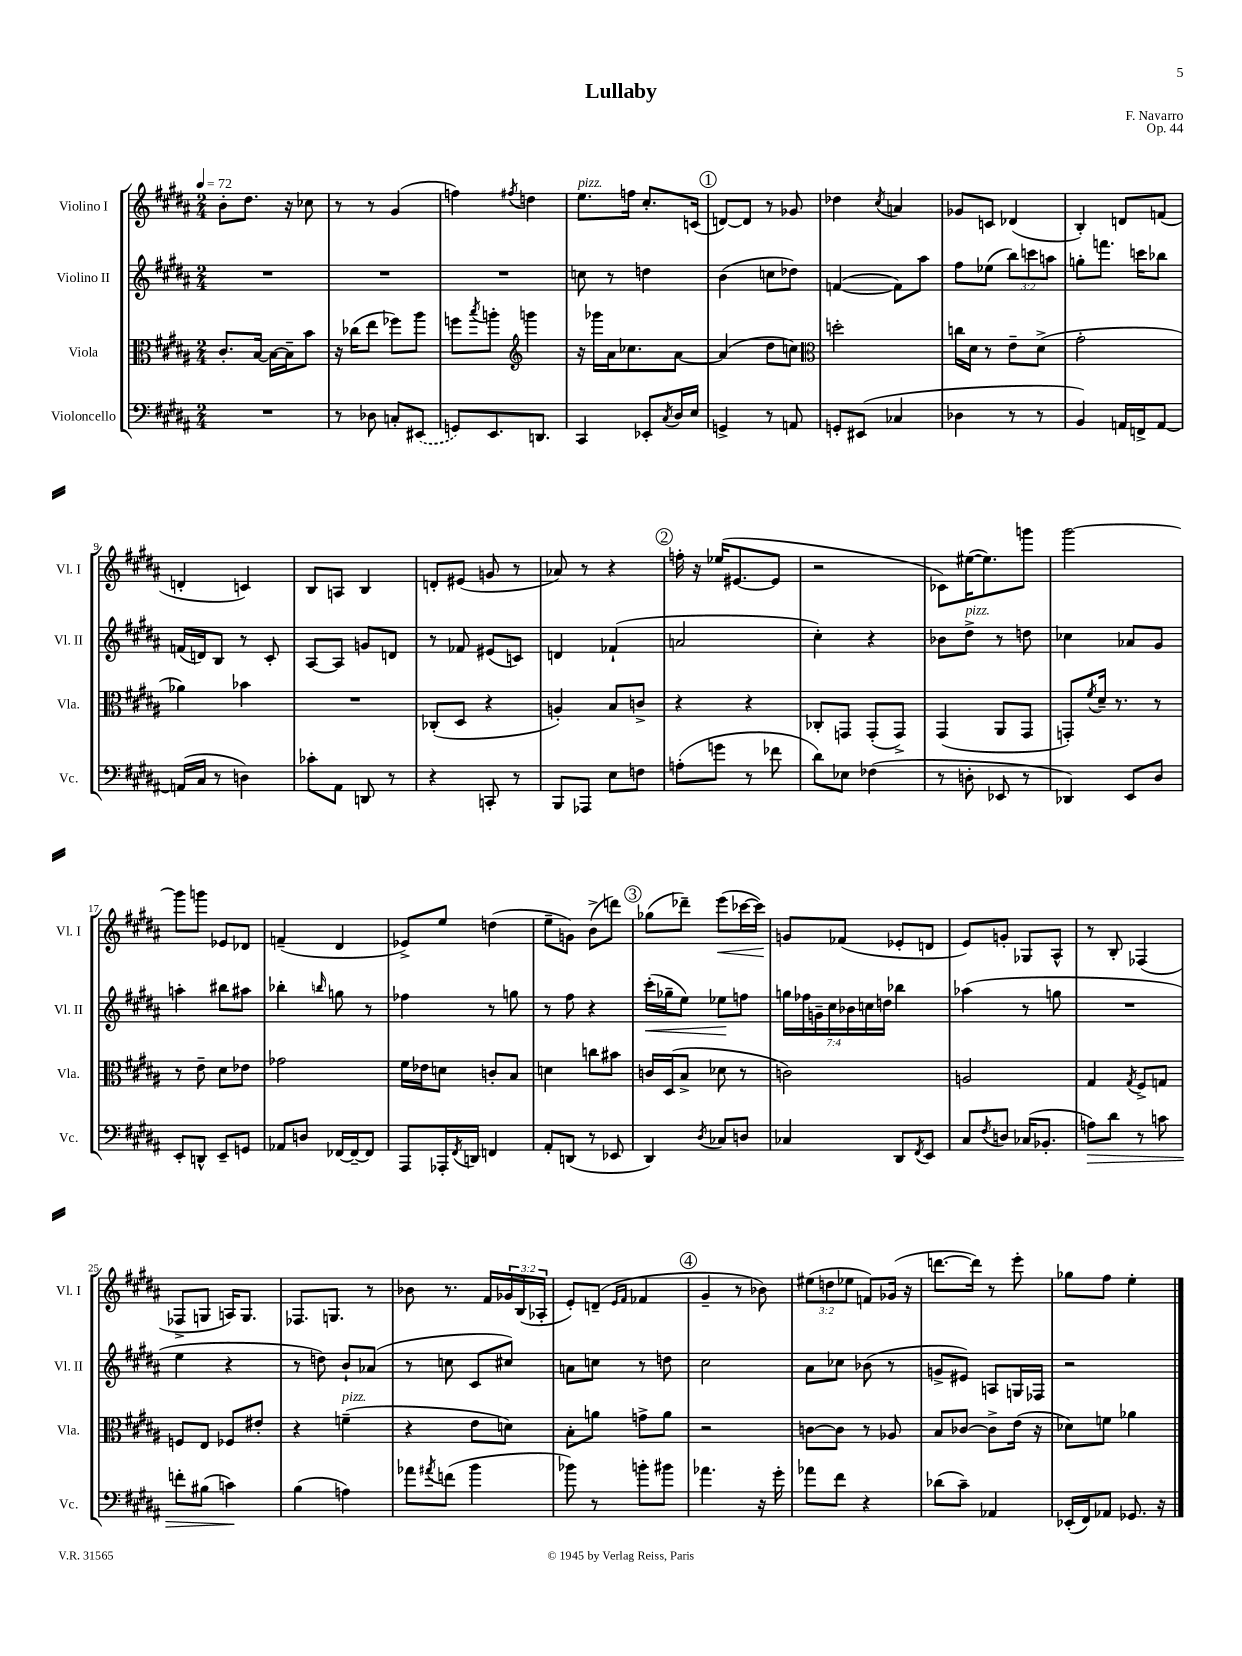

**kern	**kern	**kern	**kern
*staff4	*staff3	*staff2	*staff1
*clefF4	*clefC3	*clefG2	*clefG2
*k[f#c#g#d#a#]	*k[f#c#g#d#a#]	*k[f#c#g#d#a#]	*k[f#c#g#d#a#]
*M2/4	*M2/4	*M2/4	*M2/4
*MM72	*MM72	*MM72	*MM72
2r	8.c#'/L	2r	8b'\L
.	.	.	8.dd#\J
.	[16B/Jk	.	.
.	16B\_LL	.	.
.	16B~\]J	.	16r
.	8b\J	.	8cc-\
=	=	=	=
8r	16r	2r	8r
.	(16cc-\LK	.	.
8D-\	8ee\J	.	8r
8C'/L	8ff-\L)	.	(4g#/
(8EE#/J	8aa#\J	.	.
=	=	=	=
8GG/L)	8ff\L	2r	4ff\)
.	8qbb/	.	.
8.EE/	8aa'\J	.	.
*	*clefG2	*	*
.	.	.	8qff#/
.	4ggg\	.	4dd\
8.DD/J	.	.	.
=	=	=	=
4CC#/	16r	8cc\	8.ee\L
.	16ggg-\LL	.	.
.	16a#\J	8r	.
.	8.cc-\	.	16ff\Jk
8EE-'/L	.	4dd\	8.cc#'/L
8qC#/	.	.	.
16D#/L	[8a#\J	.	.
16E/JJ	.	.	(16c/Jk
=	=	=	=
4GG^/	(4a#/]	(4b\	[8d/L)
.	.	.	8d/]J
8r	8dd#\L	8cc\L	8r
8AA/	8cc\J)	8dd-\J)	8g-/
=	=	=	=
*	*clefC3	*	*
8GG'/L	2dd'\	([4f/	4dd-\
(8EE#/J	.	.	.
.	.	.	8qcc#/
4C-/	.	8f\]L)	4a/
.	.	8aa#\J	.
=	=	=	=
4D-\	16cc\LL	8ff#\L	8g-/L
.	16d#\JJ	.	.
.	8r	(8ee-\J	8c/J
8r	8e~\L	12bb\L)	(4d-/
.	.	12ccc\	.
8r	(8d#^\J	.	.
.	.	12aa\J	.
=	=	=	=
4BB/)	2g#'\	8gg'\L	4B'/)
.	.	8.fff\J	.
16AA/LL	.	.	8d/L
16FF^/J	.	16ccc\LK	.
[8AA/J	.	8bb-\J	(8f/J
=	=	=	=
(16AA/]LL	4a-\)	(16f/LL	4d'/
16C#/JJ	.	16d/J)	.
8r	.	8B/J	.
4D\)	4b-\	8r	4c/)
.	.	8c#'/	.
=	=	=	=
8c-'\L	2r	[8A#/L	8B/L
8AA#\J	.	8A#/]J	8A/J
8DD/	.	8g/L	4B/
8r	.	8d/J	.
=	=	=	=
4r	(8C-'/L	8r	8d'/L
.	8D#/J	8f-/	(8e#/J
8CC'/	4r	(8e#/L	8g/
8r	.	8c/J)	8r
=	=	=	=
8BBB/L	4A'/)	4d/	8a-/)
8AAA-/J	.	.	8r
8E\L	8B/L	(4f-`/	4r
8F\J	8c^/J	.	.
=	=	=	=
(8A'\L	4r	2a/	16ff'\
.	.	.	16r
8g\J	.	.	(16ee-/LK
.	.	.	[8.e#/
8r	4r	.	.
8f-\	.	.	8e#/]J
=	=	=	=
8d#\L)	8C-'/L	4cc#'\)	2r
8E-\J	8GG/J	.	.
(4F-\	(8GG'/L	4r	.
.	8GG^/J)	.	.
=	=	=	=
8r	(4GG#/	8b-\L	8c-\L)
8D'\	.	8dd#^\J	([16ee#\K
.	.	.	8.ee#\])
8EE-/	8AA#/L	8r	.
8r	8GG#/J	8dd\	8ggg\J
=	=	=	=
4DD-/)	8GG'/L)	4cc-\	[2ggg#\
.	8qf#/	.	.
.	16d#~/Jk	.	.
.	8.r	.	.
8EE/L	.	8a-/L	.
8D#/J	8r	8g#/J	.
=	=	=	=
8EE'/L	8r	4aa'\	8ggg#\]L
8DD^^/J	8e~\	.	8ggg\J
8EE~/L	8d#\L	8bb#\L	8e-/L
8GG/J	8e-\J	8aa#\J	8d-/J
=	=	=	=
8AA-/L	2g-\	4bb-'\	(4f~/
8D/J	.	.	.
.	.	16qqbb/	.
[16FF-/LL	.	8gg\	4d#/
16FF-~/_J	.	.	.
8FF-/]J	.	8r	.
=	=	=	=
8AAA#/L	16f#\LL	4ff-\	8e-^/L)
.	16e-\J	.	.
16AAA-'/L	8d\J	.	8ee/J
8qFF#/	.	.	.
16DD/JJ	.	.	.
4FF/	8c'/L	8r	(4dd\
.	8B/J	8gg\	.
=	=	=	=
8AA#'/L	4d\	8r	8ee~\L
(8DD/J	.	8ff#\	8g\J)
8r	8cc\L	4r	(8b^\L
8EE-/	8b#\J	.	8ddd\J)
=	=	=	=
4DD#/)	16c/LL	(16ccc#'\LL	(8gg-\L
.	(16D#/J	16gg-~\J	.
.	8B^/J	8ee\J)	8ddd-~\J)
8qD#/	.	.	.
8C-/L	8d-\	8ee-\L	(8eee\L
8D/J	8r	8ff\J	[16ccc-\L
.	.	.	16ccc-\]JJ)
=	=	=	=
4C-/	2c\)	28gg\LL	8g/L
.	.	28ff-\	.
.	.	28g~\	.
.	.	28cc#\	.
.	.	.	(8f-/J
.	.	28b-\	.
.	.	28cc\	.
.	.	28dd\JJ	.
8DD#/L	.	4bb-\	8e-'/L
8qFF#/	.	.	.
8EE/J	.	.	8d/J
=	=	=	=
8C#/L	2A/	(4aa-\	8e/L)
8qF#/	.	.	.
8D/J	.	.	8g'/J
(16C-/LK	.	8r	8G-/L
8.BB-'/J	.	.	.
.	.	8gg\	8A#^^/J
=	=	=	=
8A\L)	4G#/	2r	8r
8d#\J	.	.	8B'/
.	8qG#/	.	.
8r	8F#^/L	.	(4F-/
8c\	8G/J	.	.
=	=	=	=
8f'\L	8F/L	4ee\	8F-^/L
(8B#\J	8E/J	.	8G/J
4c\)	8F-/L	4r	16A/LK)
.	.	.	8.G/J
.	8e#'/J	.	.
=	=	=	=
(4B\	4r	8r	8.F-/L
.	.	8dd\)	.
.	.	.	8.G/J
4A\)	(4f~\	8b`/L	.
.	.	(8a-/J	8r
=	=	=	=
8a-\L	4r	8r	8b-\
8qa#/	.	.	.
(8f\J	.	8cc\	8.r
4b\	8e\L	8c#/L	.
.	.	.	16f#/LL
.	8d\J)	8cc#/J)	24g-/
.	.	.	(24B/
.	.	.	24A-'/JJ
=	=	=	=
8b-\)	8B'\L	8a\L	8e'/L)
8r	8a\J	8cc\J	(8d~/J
.	.	.	16qqe/LL
.	.	.	16qqf#/JJ
8b'\L	8g^\L	8r	4f-/
8b#\J	8a\J	8dd\	.
=	=	=	=
4.a-\	2r	2cc#\	4g#~/
.	.	.	8r
16r	.	.	8b-\)
16g#'\	.	.	.
=	=	=	=
8a-\L	[8c\L	8a#\L	(12ee#\L
.	.	.	12dd\
8f#\J	8c\]J	8cc-\J	.
.	.	.	12ee-\J
4r	8r	(8b-\	8f/L)
.	8A-/	8r	(16g-/Jk
.	.	.	16r
=	=	=	=
(8d-\L	8B/L	8g^/L	[8.ddd\L
8c#~\J)	[8c-/J	8e#/J)	.
.	.	.	16ddd\]Jk)
4AA-/	8c-^\]L	8A/L	8r
.	(16e\Jk	16G/L	8eee'\
.	16r	16F-/JJ	.
=	=	=	=
(16EE-'/LL	8d-\L)	2r	8gg-\L
16FF#/J)	.	.	.
8AA-/J	8f\J	.	8ff#\J
8.GG-/	4a-\	.	4ee'\
16r	.	.	.
==	==	==	==
*-	*-	*-	*-
